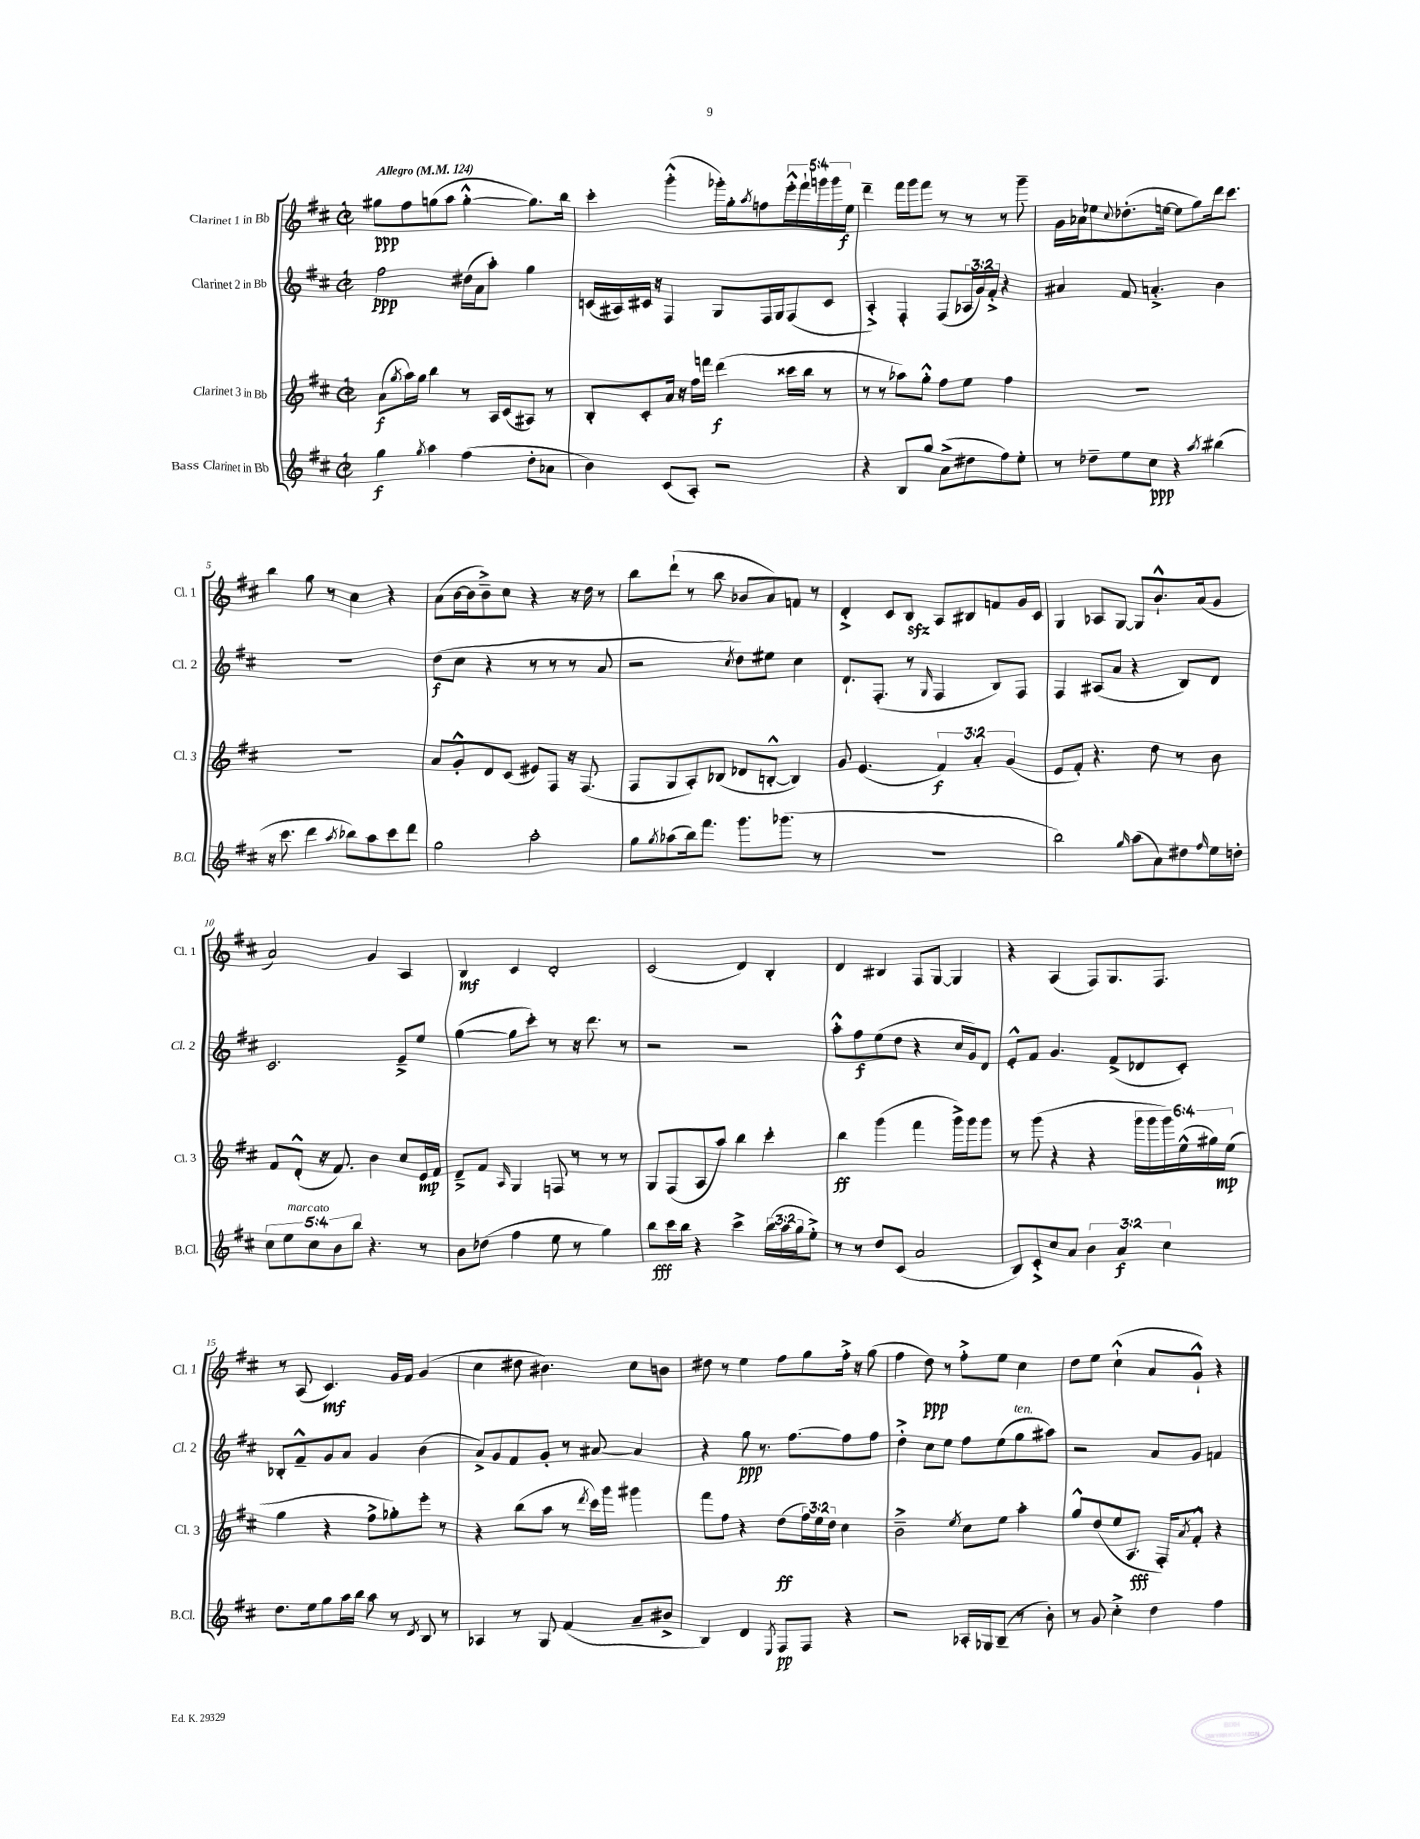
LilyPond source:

<<
\new StaffGroup <<
\new Staff = "s0" \with { instrumentName = "Clarinet 1 in Bb" shortInstrumentName = "Cl. 1" } {
    \clef treble \key d \major \defaultTimeSignature \time 2/2 \override Staff.TupletNumber.text = #tuplet-number::calc-fraction-text \tempo "Allegro" 4 = 124
    gis''8\ppp fis''8 g''8( a''8 g''4~-.-^ g''8.) b''16 |
    cis'''4-. g'''4-.-^( ges'''16-.) g''16-. \acciaccatura { a''8 } f''8 \tuplet 5/4 { e'''16-.-^ fis'''16-! g'''16 g'''16 e''16\f } |
    d'''4-- fis'''16 g'''16 fis'''8 r8 r8 r8 g'''8-- |
    g'16 aes'16 ees''8 \appoggiatura { cis''8 } des''8.-.( e''16~ e''8 g''8) d'''16 cis'''8. |
    b''4 g''8 r8 cis''4 r4 |
    a'8( b'16~ b'16 b'8--->) cis''8 r4 r16 d''16 r8 |
    b''8 d'''8-!( r8 b''8 bes'8 a'8) f'8 r8 |
    d'4-.-> cis'8 b8\sfz a8 bis8 f'8 g'16 cis'16 |
    g4 aes8 g8~ g8 b'8.-!-^ a'16( g'8 |
    a'2) g'4 a4 |
    b4\mf cis'4 d'2-. |
    cis'2( d'4) b4-. |
    d'4 bis4 fis8 g8~ g4 |
    r4 a4( fis8) g8. fis8. |
    r8 a8( cis'4.\mf) g'16 fis'16 g'4( |
    cis''4 dis''8 bis'4.) cis''8 b'8 |
    dis''8 r8 e''4 fis''8 g''8 fis''16-.-> r16 g''8( |
    fis''4 d''8\ppp) r8 fis''8-.-> e''8 cis''4 |
    d''8 e''8 cis''4-!-^( a'8 g'8-!-^) r4 \bar "|." |
}
\new Staff = "s1" \with { instrumentName = "Clarinet 2 in Bb" shortInstrumentName = "Cl. 2" } {
    \clef treble \key d \major \defaultTimeSignature \time 2/2 \override Staff.TupletNumber.text = #tuplet-number::calc-fraction-text
    fis''2\ppp dis''16( a'16 a''8-.) g''4 |
    c'16( ais16) cis'16 r16 fis4 g8 fis16 g16 fis8( cis'8 |
    a4-.->) fis4-. fis8( \tuplet 3/2 { aes16 g'16) fis'16-.-> } r4 |
    ais'4 fis'8 a'4.-.-> b'4 |
    R1 |
    d''8\f( cis''8 r4 r8 r8 r8 a'8 |
    r2 \acciaccatura { cis''8 } d''8) eis''8 cis''4 |
    d'8.-! fis8.-.( r8 \grace { g16 } fis4 b8) fis8 |
    fis4 ais8( a'8 r4 b8) d'8 |
    cis'2. e'8---> e''8 |
    g''4~( g''8 cis'''8-.) r8 r16 d'''8. r8 |
    r2 r2 |
    a''8-.-^ fis''8\f e''8( d''8 r4 cis''16 g'16) d'8 |
    e'8-.-^ fis'8 g'4. fis'8->( des'8 cis'8-.) |
    bes8-. fis'8---^ g'8 a'8 g'4 b'4( |
    a'8->) g'8 fis'8 g'8-. r8 ais'8~ ais'4 |
    r4 g''8\ppp r8. fis''8.~ fis''8 fis''8 |
    d''4-.-> cis''8 e''8 fis''8 e''8( g''8^\markup { \italic "ten." } ais''8) |
    r2 a'8 g'8 f'4 \bar "|." |
}
\new Staff = "s2" \with { instrumentName = "Clarinet 3 in Bb" shortInstrumentName = "Cl. 3" } {
    \clef treble \key d \major \defaultTimeSignature \time 2/2 \override Staff.TupletNumber.text = #tuplet-number::calc-fraction-text
    a'8\f( \acciaccatura { g''8 } a''16) g''16 b''4 r8 a16 cis'16( ais8) r8 |
    b8-. cis'8-. a'16 r16 fis''16 f'''16 d'''4\f( cisis'''16 b''16 r8 |
    r8 r8 aes''8) g''8-.-^ fis''8 e''8 fis''4 |
    R1 |
    R1 |
    a'8 g'8-.-^ d'8 cis'8( eis'8) fis8 r16 fis8.( |
    fis8 g8 a8-.) bes8( des'8 b8~-.-^ b4) |
    g'8 e'4.( \tuplet 3/2 { fis'4\f) a'4-. g'4( } |
    e'8 fis'8-.) r4. d''8 r8 b'8 |
    fis'8 d'8-.-^( r16 fis'8.) b'4 cis''8 e'16\mp fis'16 |
    d'8---> fis'8 \grace { a16 } g4 f8 r8 r8 r8 |
    g8 fis8( a8 a''8) b''4 cis'''4-. |
    b''4\ff g'''4( fis'''4 g'''16->) g'''16 g'''8 |
    r8 g'''8( r4 r4 \tuplet 6/4 { g'''16 g'''16 g'''16) e''16-^( gis''16) e''16\mp( } |
    g''4 r4 fis''8-> ges''8-.) e'''8-. r8 |
    r4 b''8( a''8 r8 \acciaccatura { d'''8 } cis'''16) g'''16 gis'''4 |
    fis'''8 fis''8 r4 d''8\ff( \tuplet 3/2 { fis''16) e''16 d''16 } cis''4 |
    b'2---> \acciaccatura { e''8 } cis''8 e''8 a''4-. |
    g''8-^ d''8( e''8 a8.\fff fis16-.) \acciaccatura { a'8 } fis'8-.-^ r4 \bar "|." |
}
\new Staff = "s3" \with { instrumentName = "Bass Clarinet in Bb" shortInstrumentName = "B.Cl." } {
    \clef treble \key d \major \defaultTimeSignature \time 2/2 \override Staff.TupletNumber.text = #tuplet-number::calc-fraction-text
    g''4\f \acciaccatura { g''8 } a''4 fis''4( d''8-. aes'8 |
    b'4) cis'8( a8-.) r2 |
    r4 b8 g''8 a'8->( dis''8 fis''8) e''8-. |
    r8 des''8-- e''8 cis''8\ppp r4 \acciaccatura { a''8 } bis''4( |
    r16 cis'''8. d'''4 \acciaccatura { a''8 } bes''8) a''8 cis'''8 d'''8 |
    g''2 a''2-. |
    g''8 \acciaccatura { g''8 } aes''8( b''16) fis'''8. g'''8. ges'''8.( r8 |
    R1 |
    b''2) \grace { g''16 } a''8( a'8) dis''8 \grace { fis''16 } e''16 d''16-. |
    \tuplet 5/4 { cis''8 e''8^\markup { \italic "marcato" } cis''8 b'8 b''8 } r4. r8 |
    b'8 des''8( fis''4 e''8 r8 g''4) |
    b''8\fff cis'''16 b''16 r4 cis'''4-> \tuplet 3/2 { b''16( a''16 g''16 } e''8-.->) |
    r8 r8 d''8 cis'8( a'2 |
    b8) cis'8-.-> cis''8 a'8 \tuplet 3/2 { b'4 a'4\f cis''4 } |
    d''8. e''16 g''8 a''16 b''16 a''8 r8 \acciaccatura { d'8 } b8 r8 |
    aes4 r8 g8 fis'4( a'8-- bis'8-> |
    b4) d'4 \acciaccatura { e8 } fis8\pp fis8 r4 |
    r2 aes16-. ges16 b8--( r8 b'8-.) |
    r8 g'8 cis''4-.-> d''4 fis''4 \bar "|." |
}
>>
>>
